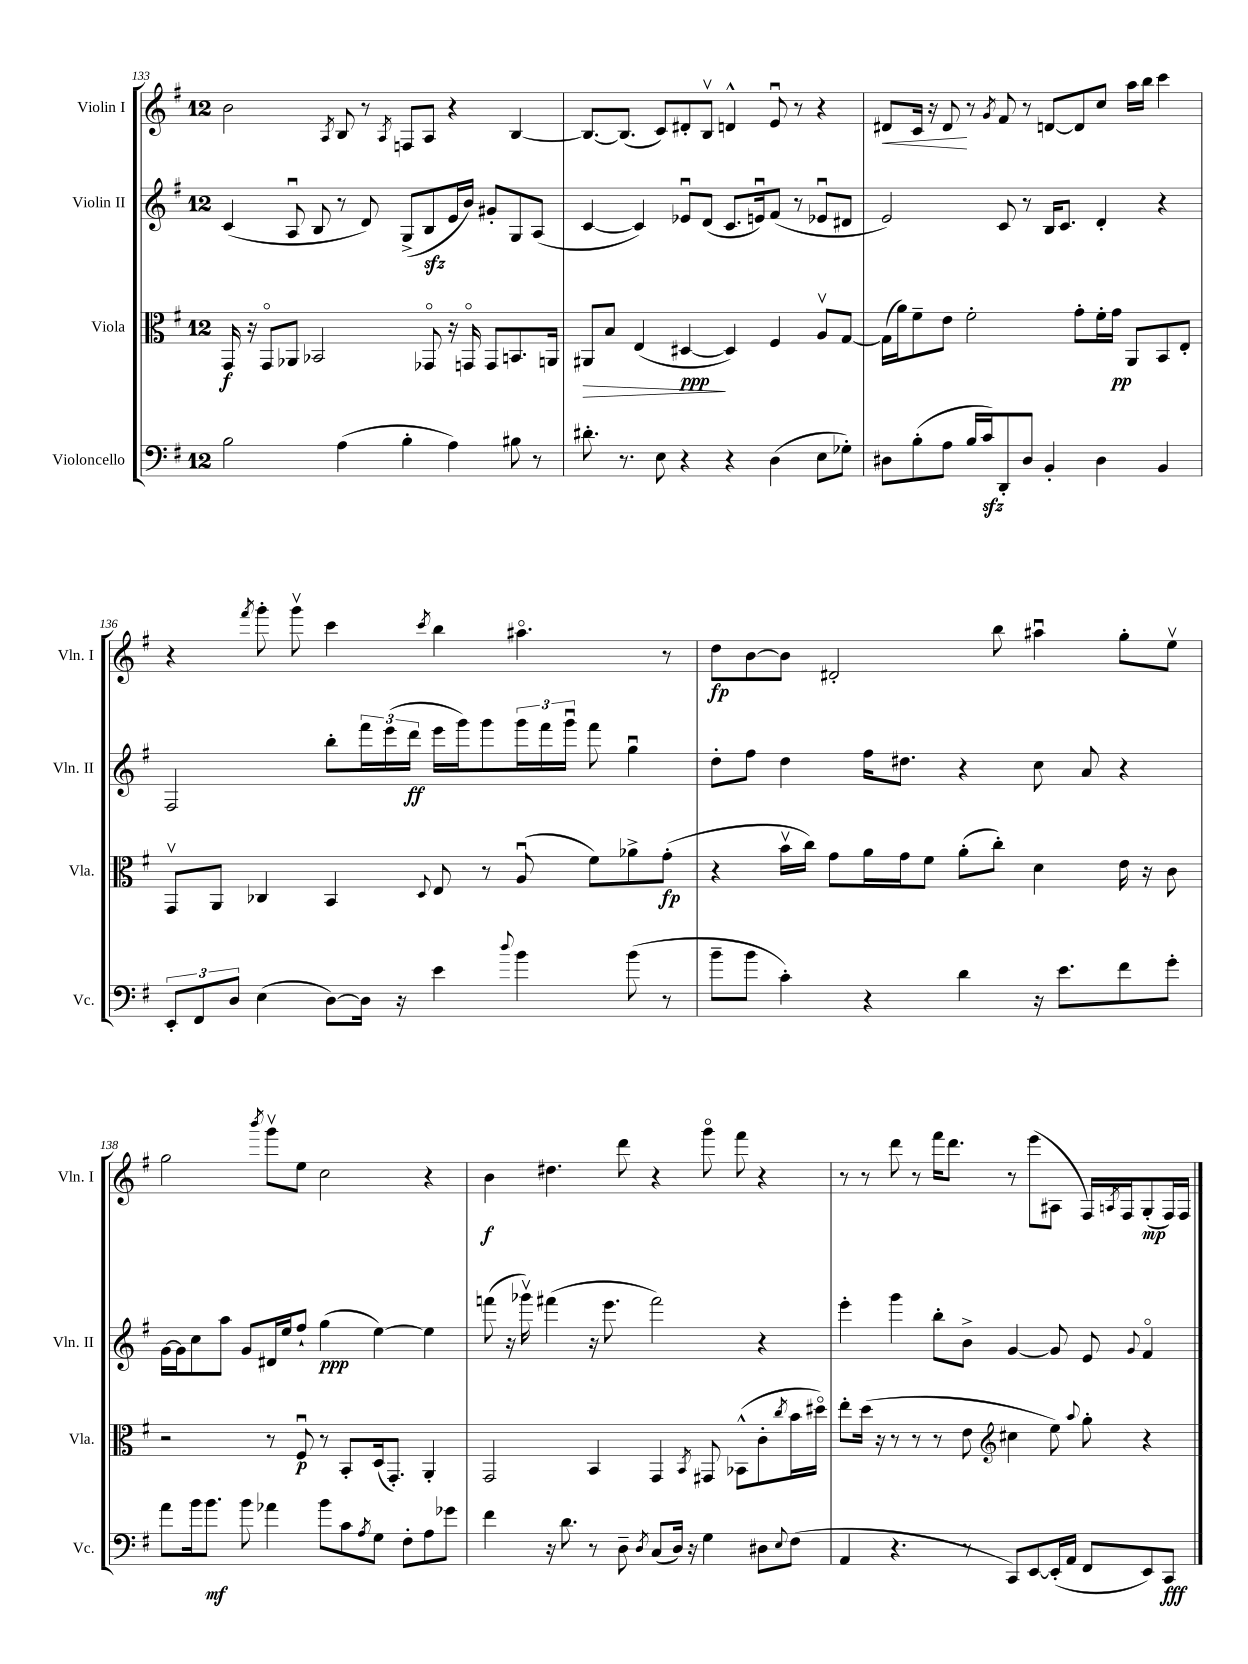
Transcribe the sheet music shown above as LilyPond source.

<<
\new StaffGroup <<
\new Staff = "s0" \with { instrumentName = "Violin I" shortInstrumentName = "Vln. I" } {
    \clef treble \key g \major \once \override Staff.TimeSignature.style = #'single-digit \time 12/8
    b'2 \acciaccatura { a8 } b8 r8 \acciaccatura { a8 } f8 a8 r4 b4~ |
    b8.~ b8.( c'8) dis'8-. b8\upbow d'4-^ e'8\downbow r8 r4 |
    dis'8\< c'16 r16 dis'8\! r8 \acciaccatura { g'8 } fis'8 r8 d'8~ d'8 c''8 a''16 b''16 c'''4 |
    r4 \acciaccatura { fis'''8 } g'''8-. g'''8\upbow c'''4 \acciaccatura { c'''8 } b''4 ais''4.\flageolet r8 |
    d''8\fp b'8~ b'8 dis'2-. b''8 ais''4\downbow g''8-. e''8\upbow |
    g''2 \acciaccatura { b'''8 } g'''8\upbow e''8 c''2 r4 |
    b'4\f dis''4. d'''8 r4 g'''8\flageolet fis'''8 r4 |
    r8 r8 d'''8 r8 fis'''16 d'''8. r8 e'''8( ais8 fis16) \acciaccatura { a8 } fis16 g8-.\mp( fis16) fis16 \bar "|." |
}
\new Staff = "s1" \with { instrumentName = "Violin II" shortInstrumentName = "Vln. II" } {
    \clef treble \key g \major \once \override Staff.TimeSignature.style = #'single-digit \time 12/8
    c'4( a8\downbow b8 r8 d'8) g8->( b8\sfz e'16 b'16) gis'8-. g8 a8( |
    c'4~ c'4) ees'8\downbow d'8( c'8. e'16\downbow) fis'8( r8 ees'8\downbow dis'8 |
    e'2) c'8 r8 b16 c'8. d'4-. r4 |
    fis2 b''8-. \tuplet 3/2 { fis'''16 e'''16( d'''16\ff } e'''16 g'''16) g'''8 \tuplet 3/2 { g'''16 fis'''16 g'''16\downbow } fis'''8 g''4\downbow |
    d''8-. fis''8 d''4 fis''16 dis''8. r4 c''8 a'8 r4 |
    g'16~ g'16 c''8 a''8 g'8 dis'16 e''16 fis''8-! g''4\ppp( e''4~) e''4 |
    f'''8( r16 ges'''16\upbow) fis'''4( r16 e'''8. fis'''2) r4 |
    e'''4-. g'''4 b''8-. b'8-> g'4~ g'8 e'8 \appoggiatura { g'8 } fis'4\flageolet \bar "|." |
}
\new Staff = "s2" \with { instrumentName = "Viola" shortInstrumentName = "Vla." } {
    \clef alto \key g \major \once \override Staff.TimeSignature.style = #'single-digit \time 12/8
    g,16\f r16 g,8\flageolet aes,8 bes,2 ges,8\flageolet r16 g,16\flageolet g,8 b,8. a,16 |
    ais,8\> b8 e4( dis4~\ppp\! dis4) fis4 a8\upbow g8~ |
    g16( a'16) fis'8-- e'8 fis'2-. g'8-. fis'16-. g'16\pp a,8 b,8 e8-. |
    g,8\upbow a,8 ces4 b,4 \appoggiatura { d8 } e8 r8 a8\downbow( fis'8) aes'8-> g'8-.\fp( |
    r4 b'16\upbow c''16) g'8 a'16 g'16 fis'8 a'8-.( c''8-.) d'4 e'16 r16 c'8 |
    r2 r8 fis8\downbow\p r8 b,8-. d16( g,8.-.) a,4-. |
    g,2 b,4 g,4 \acciaccatura { b,8 } gis,8 bes,8-^( c'8-. \acciaccatura { c''8 } b'16 dis''16\flageolet) |
    e''8-. d''16( r16 r8 r8 r8 e'8 \clef treble cis''4 e''8) \appoggiatura { a''8 } g''8-. r4 \bar "|." |
}
\new Staff = "s3" \with { instrumentName = "Violoncello" shortInstrumentName = "Vc." } {
    \clef bass \key g \major \once \override Staff.TimeSignature.style = #'single-digit \time 12/8
    b2 a4( b4-. a4) bis8 r8 |
    dis'8.-. r8. e8 r4 r4 d4( e8 ges8-.) |
    dis8 b8-.( a8 b16 c'16\sfz) d,8-. dis8 b,4-. dis4 b,4 |
    \tuplet 3/2 { e,8-. fis,8 d8 } e4( d8~) d16 r16 e'4 \appoggiatura { d''8 } b'4 b'8( r8 |
    b'8-- b'8 c'4-.) r4 d'4 r16 e'8. fis'8 g'8-. |
    a'8 b'16 b'8.\mf b'8 aes'4 b'8 c'8 \acciaccatura { a8 } g8 fis8-. a8 ges'8 |
    fis'4 r16 d'8. r8 d8-- \acciaccatura { d8 } c8( d16) r16 g4 dis8 \appoggiatura { e8 } fis8( |
    a,4 r4. r8 c,8) e,8~ e,16-.( a,16 fis,8 e,8) c,8\fff \bar "|." |
}
>>
>>
\layout { \context { \Score currentBarNumber = #133 } }
